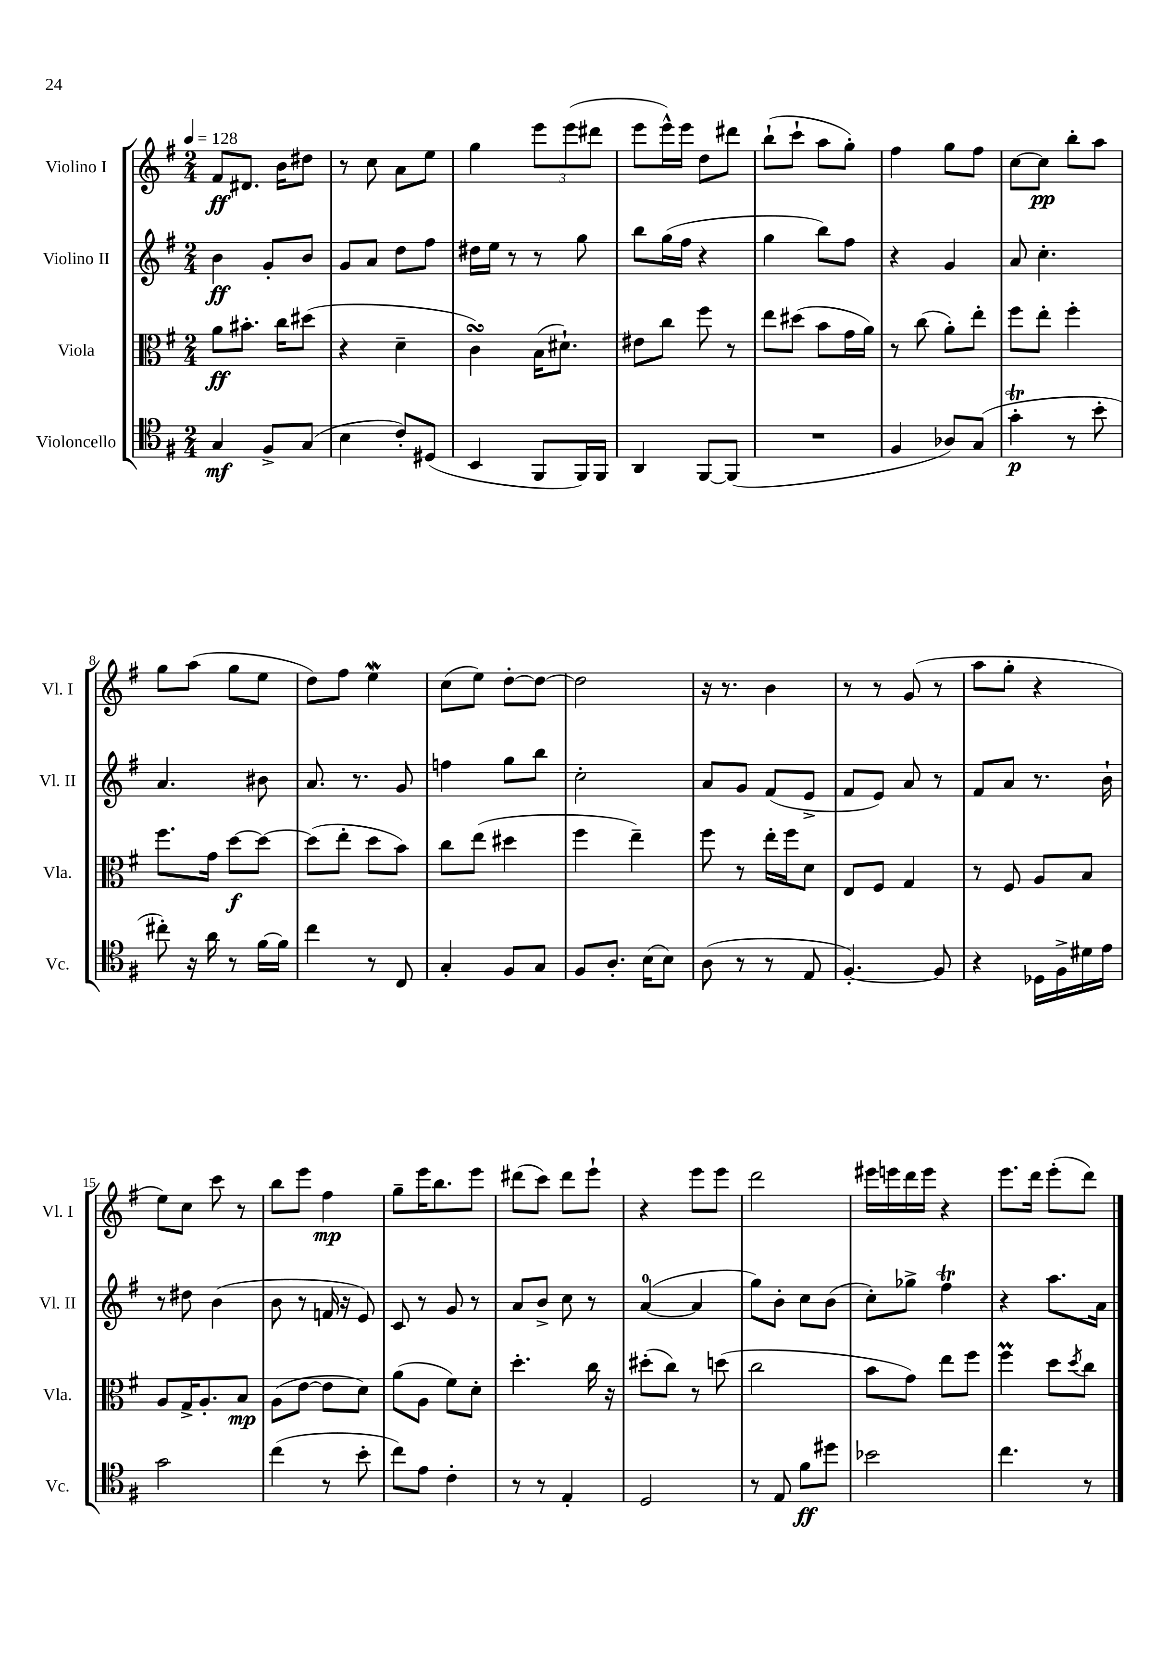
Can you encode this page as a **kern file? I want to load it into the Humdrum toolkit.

**kern	**dynam	**kern	**dynam	**kern	**dynam	**kern	**dynam
*part4	*part4	*part3	*part3	*part2	*part2	*part1	*part1
*staff4	*staff4	*staff3	*staff3	*staff2	*staff2	*staff1	*staff1
*I"Violoncello	*	*I"Viola	*	*I"Violino II	*	*I"Violino I	*
*I'Vc.	*	*I'Vla.	*	*I'Vl. II	*	*I'Vl. I	*
*clefC4	*	*clefC3	*	*clefG2	*	*clefG2	*
*k[f#]	*	*k[f#]	*	*k[f#]	*	*k[f#]	*
*M2/4	*	*M2/4	*	*M2/4	*	*M2/4	*
*MM128	*	*MM128	*	*MM128	*	*MM128	*
=1	=1	=1	=1	=1	=1	=1	=1
4G/	mf	8a\L	ff	4b\	ff	8f#/L	ff
.	.	8.b#X'\J	.	.	.	8.d#X/J	.
8F#^/L	.	.	.	8g'/L	.	.	.
.	.	16cc\KL	.	.	.	16b\KL	.
(8G/J	.	(8dd#X\J	.	8b/J	.	8dd#X\J	.
=2	=2	=2	=2	=2	=2	=2	=2
4B\	.	4r	.	8g/L	.	8r	.
.	.	.	.	8a/J	.	8cc\	.
8c'/L)	.	4d~\	.	8dd\L	.	8a\L	.
(8D#X/J	.	.	.	8ff#\J	.	8ee\J	.
=3	=3	=3	=3	=3	=3	=3	=3
4BB/	.	4csSSs\)	.	16dd#X\LL	.	4gg\	.
.	.	.	.	16ee\JJ	.	.	.
.	.	.	.	8r	.	.	.
8FF#/L	.	(16B\KL	.	8r	.	12eee\L	.
.	.	8.d#X`\J)	.	.	.	.	.
.	.	.	.	.	.	(12eee\	.
16FF#/L)	.	.	.	8gg\	.	.	.
.	.	.	.	.	.	12ddd#X\J	.
16FF#/JJ	.	.	.	.	.	.	.
=4	=4	=4	=4	=4	=4	=4	=4
4AA/	.	8e#X\L	.	8bb\L	.	8eee\L	.
.	.	8cc\J	.	(16gg\L	.	16eee^^\L)	.
.	.	.	.	16ff#\JJ	.	16eee\JJ	.
[8FF#/L	.	8ff#\	.	4r	.	8dd\L	.
(8FF#/J]	.	8r	.	.	.	8ddd#X\J	.
=5	=5	=5	=5	=5	=5	=5	=5
2r	.	8ee\L	.	4gg\	.	(8bb`\L	.
.	.	(8dd#X\J	.	.	.	8ccc`\J	.
.	.	8b\L	.	8bb\L)	.	8aa\L	.
.	.	16g\L	.	8ff#\J	.	8gg'\J)	.
.	.	16a\JJ)	.	.	.	.	.
=6	=6	=6	=6	=6	=6	=6	=6
4F#/	.	8r	.	4r	.	4ff#\	.
.	.	(8cc\	.	.	.	.	.
8A-X/L)	.	8a'\L)	.	4g/	.	8gg\L	.
(8G/J	.	8ee'\J	.	.	.	8ff#\J	.
=7	=7	=7	=7	=7	=7	=7	=7
4gT'\	p	8ff#\L	.	8a/	.	[8cc\L	.
.	.	8ee'\J	.	4.cc'\	.	8cc\J]	pp
8r	.	4ff#'\	.	.	.	8bb'\L	.
8b'\	.	.	.	.	.	8aa\J	.
!!LO:LB:g=z
=8	=8	=8	=8	=8	=8	=8	=8
8cc#X'\)	.	8.ff#\L	.	4.a/	.	8gg\L	.
16r	.	.	.	.	.	(8aa\J	.
16a\	.	16g\Jk	.	.	.	.	.
8r	.	[8dd\L	f	.	.	8gg\L	.
[16f#\LL	.	8dd\J_	.	8b#X\	.	8ee\J	.
16f#\JJ]	.	.	.	.	.	.	.
=9	=9	=9	=9	=9	=9	=9	=9
4cc\	.	(8dd\L]	.	8.a/	.	8dd\L)	.
.	.	8ee'\J	.	.	.	8ff#\J	.
.	.	.	.	8.r	.	.	.
8r	.	8dd\L	.	.	.	4eeW\	.
8C/	.	8b\J)	.	8g/	.	.	.
=10	=10	=10	=10	=10	=10	=10	=10
4G'/	.	8cc\L	.	4ffn\	.	(8cc\L	.
.	.	(8ee\J	.	.	.	8ee\J)	.
8F#/L	.	4dd#X\	.	8gg\L	.	[8dd'\L	.
8G/J	.	.	.	8bb\J	.	8dd\J_	.
=11	=11	=11	=11	=11	=11	=11	=11
8F#/L	.	4ff#\	.	2cc'\	.	2dd\]	.
8.A'/J	.	.	.	.	.	.	.
.	.	4ee~\)	.	.	.	.	.
(16B\KL	.	.	.	.	.	.	.
8B\J)	.	.	.	.	.	.	.
=12	=12	=12	=12	=12	=12	=12	=12
(8A\	.	8ff#\	.	8a/L	.	16r	.
.	.	.	.	.	.	8.r	.
8r	.	8r	.	8g/J	.	.	.
8r	.	16ee'\LL	.	(8f#/L	.	4b\	.
.	.	16ff#\J	.	.	.	.	.
8E/	.	8d\J	.	8e^/J	.	.	.
=13	=13	=13	=13	=13	=13	=13	=13
[4.F#'/)	.	8E/L	.	8f#/L	.	8r	.
.	.	8F#/J	.	8e/J)	.	8r	.
.	.	4G/	.	8a/	.	(8g/	.
8F#/]	.	.	.	8r	.	8r	.
=14	=14	=14	=14	=14	=14	=14	=14
4r	.	8r	.	8f#/L	.	8aa\L	.
.	.	8F#/	.	8a/J	.	8gg'\J	.
16D-X\LL	.	8A/L	.	8.r	.	4r	.
16F#^\	.	.	.	.	.	.	.
16d#X\	.	8B/J	.	.	.	.	.
16e\JJ	.	.	.	16b`\	.	.	.
!!LO:LB:g=z
=15	=15	=15	=15	=15	=15	=15	=15
2g\	.	8A/L	.	8r	.	8ee\L)	.
.	.	16G^/K	.	8dd#X\	.	8cc\J	.
.	.	8.A'/	.	.	.	.	.
.	.	.	.	(4b\	.	8ccc\	.
.	.	8B/J	mp	.	.	8r	.
=16	=16	=16	=16	=16	=16	=16	=16
(4cc\	.	(8A\L	.	8b\	.	8bb\L	.
.	.	[8e\J	.	8r	.	8eee\J	.
8r	.	8e\L]	.	16fn/	.	4ff#\	mp
.	.	.	.	16r	.	.	.
8b'\	.	8d\J)	.	8e/)	.	.	.
=17	=17	=17	=17	=17	=17	=17	=17
8cc\L)	.	(8a\L	.	8c/	.	8gg~\L	.
8e\J	.	8A\J	.	8r	.	16eee\K	.
.	.	.	.	.	.	8.bb\	.
4c'\	.	8f#\L)	.	8g/	.	.	.
.	.	8d'\J	.	8r	.	8eee\J	.
=18	=18	=18	=18	=18	=18	=18	=18
8r	.	4.dd'\	.	8a/L	.	(8ddd#X\L	.
8r	.	.	.	8b^/J	.	8ccc\J)	.
4E'/	.	.	.	8cc\	.	8ddd#\L	.
.	.	16cc\	.	8r	.	8eee`\J	.
.	.	16r	.	.	.	.	.
=19	=19	=19	=19	=19	=19	=19	=19
2D/	.	(8dd#X'\L	.	([4a/	.	4r	.
.	.	8cc\J)	.	.	.	.	.
.	.	8r	.	4a/]	.	8eee\L	.
.	.	(8ddn\	.	.	.	8eee\J	.
=20	=20	=20	=20	=20	=20	=20	=20
8r	.	2cc\	.	8gg\L)	.	2ddd\	.
8E/	.	.	.	8b'\J	.	.	.
8f#\L	ff	.	.	8cc\L	.	.	.
8dd#X\J	.	.	.	(8b\J	.	.	.
=21	=21	=21	=21	=21	=21	=21	=21
2b-X\	.	8b\L	.	8cc'\L)	.	16eee#X\LL	.
.	.	.	.	.	.	16eeen\	.
.	.	8g\J)	.	8gg-X^\J	.	16ddd\	.
.	.	.	.	.	.	16eee\JJ	.
.	.	8ee\L	.	4ff#t\	.	4r	.
.	.	8ff#\J	.	.	.	.	.
=22	=22	=22	=22	=22	=22	=22	=22
4.cc\	.	4ff#m\	.	4r	.	8.eee\L	.
.	.	.	.	.	.	16ddd\Jk	.
.	.	8dd\L	.	8.aa\L	.	(8eee'\L	.
.	.	8qdd/	.	.	.	.	.
8r	.	8cc\J	.	.	.	8ddd\J)	.
.	.	.	.	16a\Jk	.	.	.
==	==	==	==	==	==	==	==
*-	*-	*-	*-	*-	*-	*-	*-
